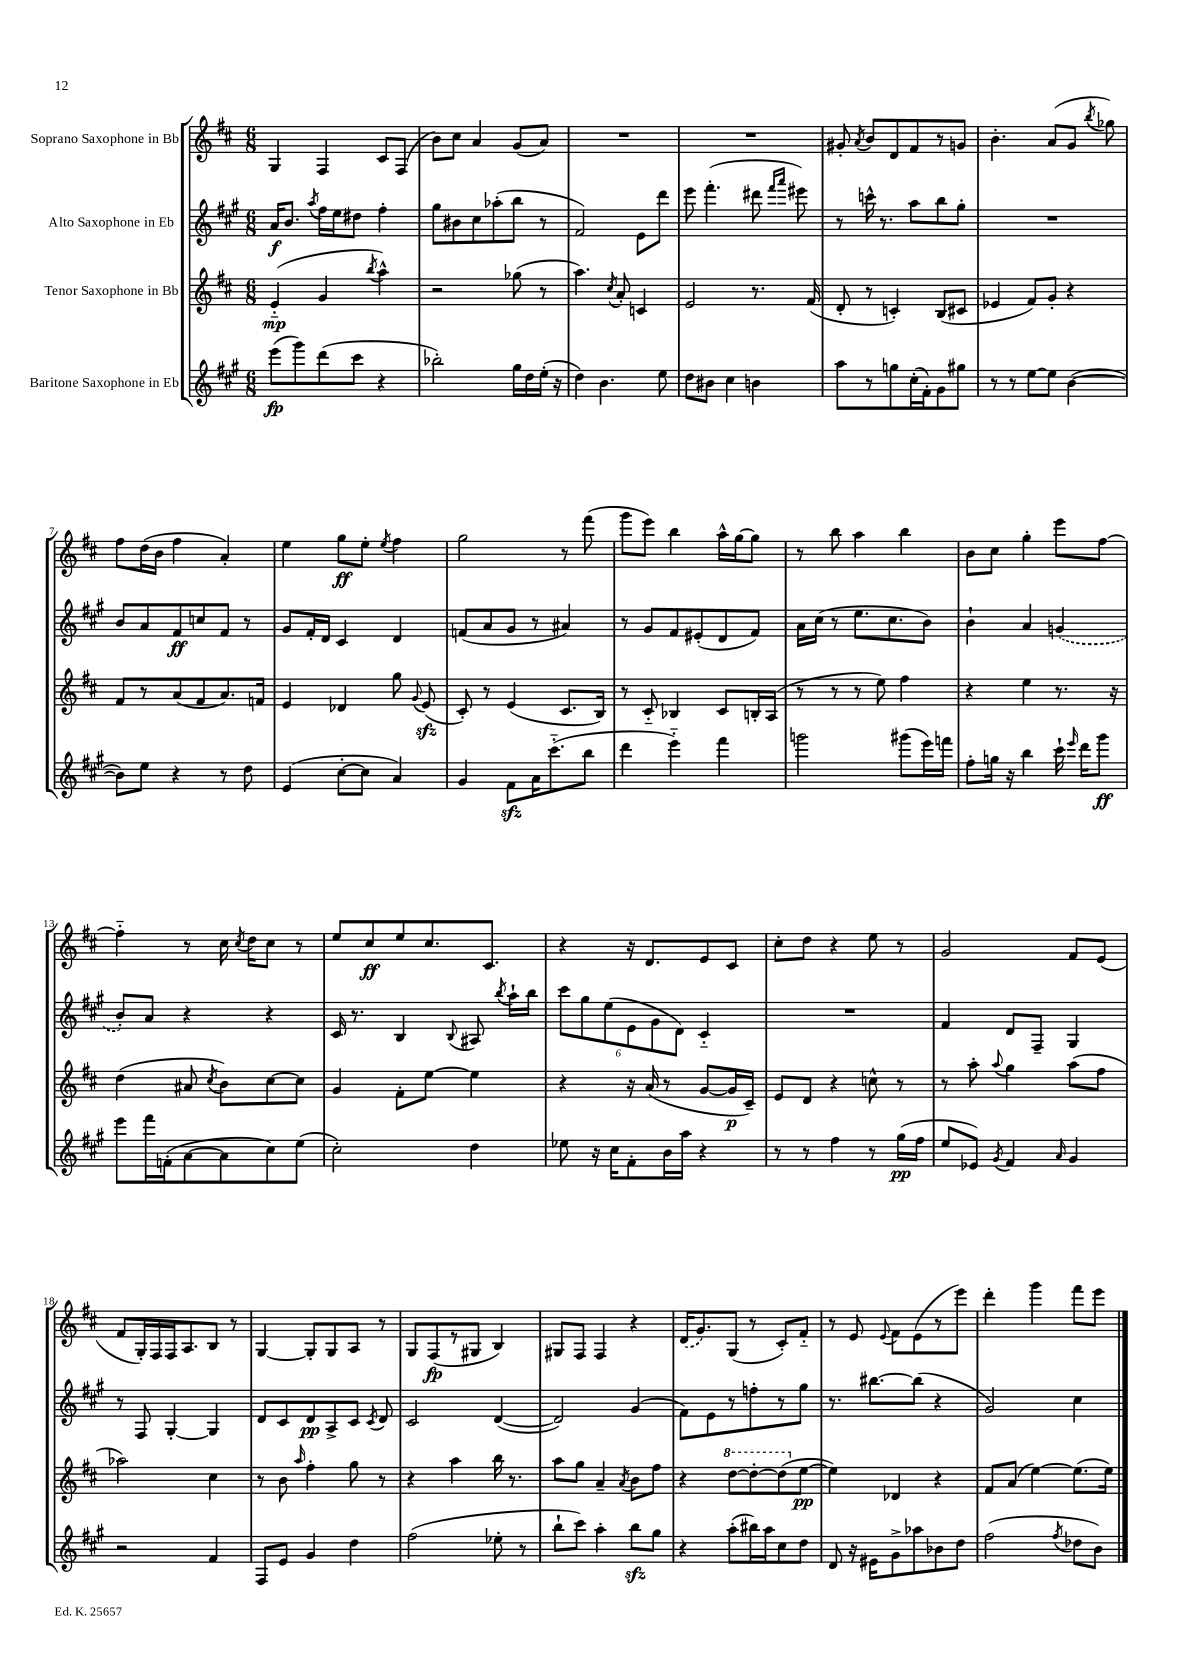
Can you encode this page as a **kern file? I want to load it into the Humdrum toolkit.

**kern	**kern	**kern	**kern
*staff4	*staff3	*staff2	*staff1
*clefG2	*clefG2	*clefG2	*clefG2
*k[f#c#g#]	*k[f#c#]	*k[f#c#g#]	*k[f#c#]
*M6/8	*M6/8	*M6/8	*M6/8
(8eee	(4e'~	16a	4G
.	.	8.b	.
8ggg#)	.	.	.
.	.	8qaa	.
(8ddd	4g	16ff#	4F#
.	.	16ee	.
8ccc#	.	8dd#	.
.	8qbb	.	.
4r	4aa^^)	4ff#'	8c#
.	.	.	(8F#
=	=	=	=
2bb-')	2r	8gg#	8b)
.	.	8b#	8cc#
.	.	8cc#	4a
.	.	(8aa-'	.
16gg#	(8gg-	8bb	(8g
16dd	.	.	.
(16ee'	8r	8r	8a)
16r	.	.	.
=	=	=	=
4dd)	4.aa)	2f#)	2.r
4.b	.	.	.
.	8qcc#	.	.
.	8a'	.	.
.	4c	8e	.
8ee	.	8ddd	.
=	=	=	=
8dd	2e	8eee	2.r
8b#	.	(4.fff#'	.
4cc#	.	.	.
4b	8.r	8ddd#	.
.	.	16qqfff#	.
.	.	16qqaaa	.
.	.	8eee#)	.
.	(16f#	.	.
=	=	=	=
8aa	8d'	8r	8g#'
.	.	.	8qa
8r	8r	16ccc^^	8b
.	.	8.r	.
8gg	4c')	.	8d
(16cc#'	.	8aa	8f#
16f#')	.	.	.
8g#	(8B	8bb	8r
8gg#	8c#	8gg#'	8g
=	=	=	=
8r	4e-	2.r	4.b'
8r	.	.	.
[8ee	8f#)	.	.
8ee]	8g'	.	(8a
([4b	4r	.	8g
.	.	.	8qbb
.	.	.	8gg-)
=	=	=	=
8b])	8f#	8b	8ff#
8ee	8r	8a	(16dd
.	.	.	16b
4r	(8a	8f#	4ff#
.	8f#	8cc	.
8r	8.a)	8f#	4a')
8dd	.	8r	.
.	16f	.	.
=	=	=	=
(4e	4e	8g#	4ee
.	.	16f#'	.
.	.	16d	.
[8cc#'	4d-	4c#	8gg
8cc#]	.	.	8ee'
.	.	.	8qee
4a)	8gg	4d	4ff#
.	8qqg	.	.
.	(8e	.	.
=	=	=	=
4g#	8c#')	(8f	2gg
.	8r	8a	.
8f#	(4e	8g#	.
16a	.	8r	.
(8.ccc#'~	.	.	.
.	8.c#	4a#)	8r
8bb	.	.	(8fff#
.	16B)	.	.
=	=	=	=
4ddd	8r	8r	8ggg
.	8c#'~	8g#	8eee)
4eee'~)	4B-	8f#	4bb
.	.	(8e#'	.
4fff#	8c#	8d	16aa^^
.	.	.	[16gg
.	16B'	8f#)	8gg]
.	(16A	.	.
=	=	=	=
2ggg	8r	16a	8r
.	.	(16cc#	.
.	8r	8r	8bb
.	8r	8.ee	4aa
.	8ee)	.	.
.	.	8.cc#	.
(8ggg#	4ff#	.	4bb
16eee)	.	8b)	.
16fff	.	.	.
=	=	=	=
8ff#'	4r	4b`	8b
16gg	.	.	8cc#
16r	.	.	.
4bb	4ee	4a	4gg'
16ccc#`	8.r	(4g	8eee
16qqeee	.	.	.
16ddd	.	.	.
8ggg#	.	.	[8ff#
.	16r	.	.
=	=	=	=
8eee	(4dd	8b')	4ff#'~]
16fff#	.	8a	.
(16f'	.	.	.
[8a	8a#	4r	8r
.	8qcc#	.	.
8a]	8b)	.	16cc#
.	.	.	8qcc#
.	.	.	16dd
8cc#)	[8cc#	4r	8cc#
(8ee	8cc#]	.	8r
=	=	=	=
2cc#')	4g	16c#	8ee
.	.	8.r	.
.	.	.	8cc#
.	8f#'	4B	8ee
.	[8ee	.	8.cc#
.	.	8qqB	.
4dd	4ee]	8A#	.
.	.	.	8.c#
.	.	8qbb	.
.	.	16aa`	.
.	.	16bb	.
=	=	=	=
8ee-	4r	12ccc#	4r
.	.	12gg#	.
16r	.	.	.
.	.	(12ee	.
16cc#	.	.	.
8f#'	16r	12e	16r
.	(16a	.	8.d
.	.	12g#	.
16b	8r	.	.
.	.	12d)	.
16aa	.	.	.
4r	[8g	4c#'~	8e
.	16g]	.	8c#
.	16c#~)	.	.
=	=	=	=
8r	8e	2.r	8cc#'
8r	8d	.	8dd
4ff#	4r	.	4r
8r	8cc^^	.	8ee
(16gg#	8r	.	8r
16ff#	.	.	.
=	=	=	=
8ee	8r	4f#	2g
8e-)	8aa'	.	.
8qg#	8qqaa	.	.
4f#	4gg	8d	.
.	.	8F#~	.
16qqa	.	.	.
4g#	(8aa	4G#	8f#
.	8ff#	.	(8e
=	=	=	=
2r	2aa-)	8r	8f#
.	.	8F#	16G')
.	.	.	16F#
.	.	[4G#'	16F#
.	.	.	8.A
4f#	4cc#	4G#]	8B
.	.	.	8r
=	=	=	=
8F#	8r	8d	[4G
8e	8b	8c#	.
.	16qqaa	.	.
4g#	4ff#'	8d	8G']
.	.	8A^	8G
4dd	8gg	8c#	8A
.	.	8qc#	.
.	8r	8d	8r
=	=	=	=
(2ff#	4r	2c#	8G
.	.	.	(8F#
.	4aa	.	8r
.	.	.	8G#
8ee-'	16bb	([4d	4B)
.	8.r	.	.
8r	.	.	.
=	=	=	=
8bb`	8aa	2d])	8G#
8ccc#)	8gg	.	8F#
4aa'	4a~	.	4F#
.	8qa	.	.
8bb	8b	(4g#	4r
8gg#	8ff#	.	.
=	=	=	=
4r	4r	8f#)	(16d
.	.	.	8.g)
.	.	8e	.
(8aa'	[8ddd	8r	(8G
16bb#)	8ddd'_	8ff'	8r
16aa	.	.	.
8cc#	(8ddd]	8r	8c#')
8dd	[8ee	8gg#	8f#'~
=	=	=	=
8d	4ee])	8.r	8r
16r	.	.	8e
16e#	.	[8.bb#	.
.	.	.	8qqe
8g#^	4d-	.	8f#
8aa-	.	(8bb#]	(8e
8b-	4r	4r	8r
8dd	.	.	8eee)
=	=	=	=
(2ff#	8f#	2g#)	4ddd'
.	(8a	.	.
.	[4ee)	.	4ggg
8qff#	.	.	.
8dd-	(8.ee]	4cc#	8fff#
8b)	.	.	8eee
.	16ee)	.	.
==	==	==	==
*-	*-	*-	*-
